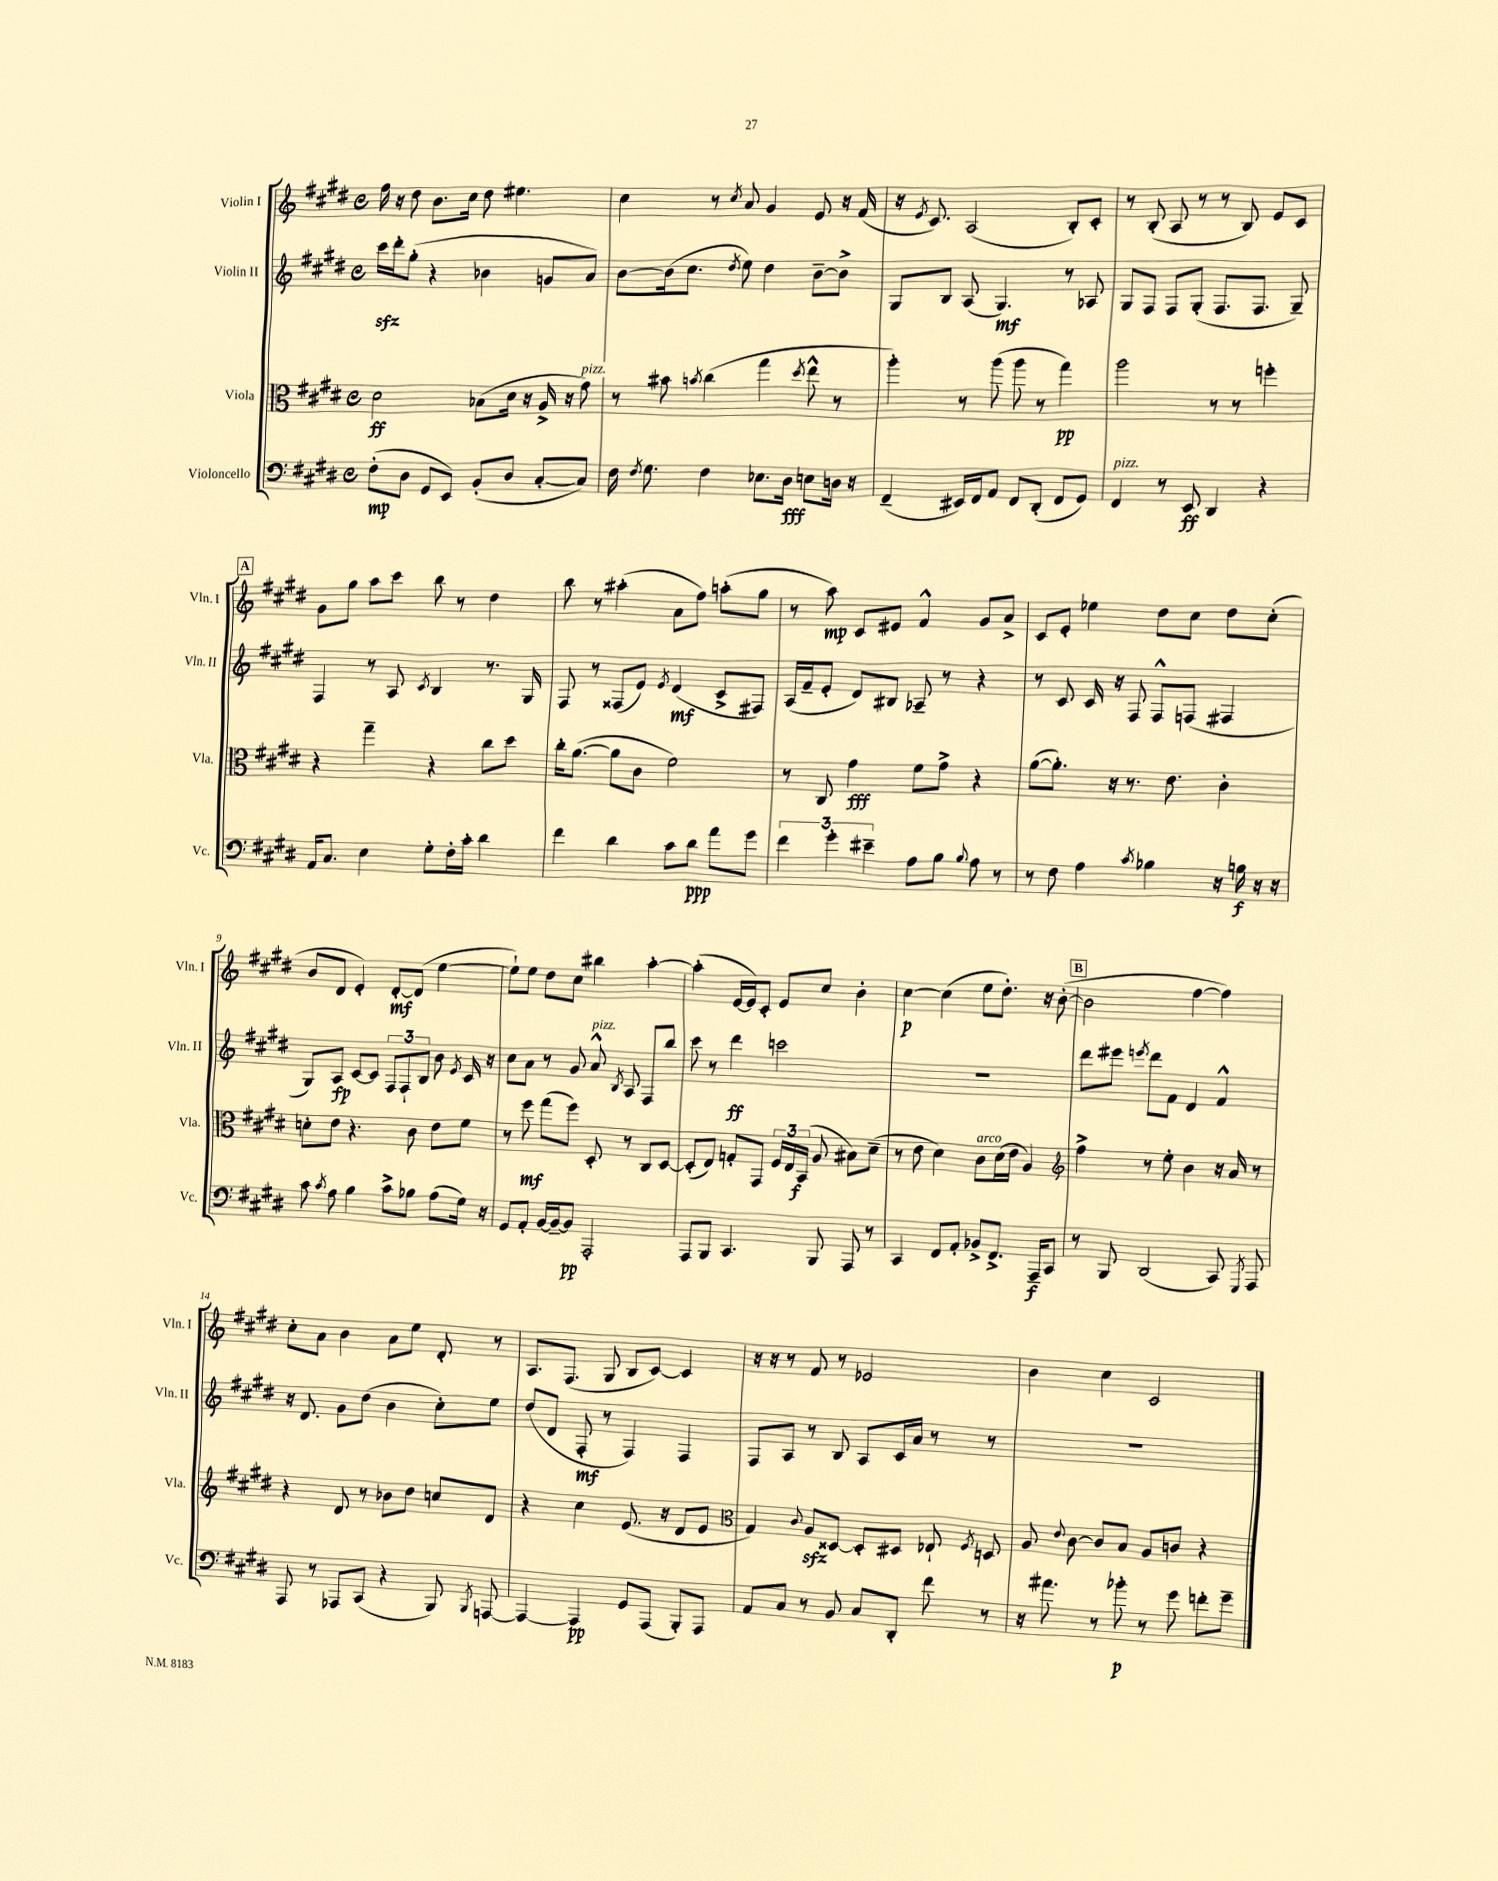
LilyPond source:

<<
\new StaffGroup <<
\new Staff = "s0" \with { instrumentName = "Violin I" shortInstrumentName = "Vln. I" } {
    \clef treble \key e \major \defaultTimeSignature \time 4/4
    \autoBeamOff fis''16 r16 dis''8 b'8.[ cis''16] dis''8 eis''4. |
    cis''4 r8 \acciaccatura { cis''8 } a'8 gis'4 e'8 r16 fis'16( |
    r16 \acciaccatura { e'8 } cis'8.) a2( b8[-.) cis'8]-. |
    r8 b8-.( a8 r8 r8 b8) e'8[ cis'8] |
    \mark \markup { \box "A" } gis'8[ gis''8] a''8[ cis'''8] b''8 r8 dis''4 |
    b''8 r8 ais''4-.( a'8[ fis''8]) a''8[-.( gis''8] |
    r8 a''8\mp) cis'8[ eis'8] fis'4-^ gis'8[ a'8]-> |
    cis'8[ e'8]-. ees''4 dis''8[ cis''8] dis''8[ cis''8]-.( |
    b'8[ dis'8] e'4-.) dis'8[~-.\mf dis'8]( e''4~ |
    e''8[-!) e''8] dis''8[ cis''8] bis''4 a''4~-. |
    a''4-.( e'16[~ e'16) cis'8]-. e'8[ cis''8] b'4-. |
    cis''4~\p cis''4( e''8[ dis''8.]-.) r16 b'8~-.( |
    \mark \markup { \box "B" } b'2 fis''4~ fis''4) |
    cis''8[-. a'8] b'4 a'8[ e''8] dis'8-. r8 |
    a8.[ fis8.]( gis8 b8[ cis'8]~) cis'4 |
    r16 r16 r8 fis'8 r8 ees'2 |
    b'4 cis''4 cis'2 \bar "|." |
}
\new Staff = "s1" \with { instrumentName = "Violin II" shortInstrumentName = "Vln. II" } {
    \clef treble \key e \major \defaultTimeSignature \time 4/4
    \autoBeamOff cis'''16[\sfz dis'''16-. gis''8]-.( r4 bes'4 g'8[ a'8]) |
    b'8[~ b'16( cis''8.] \acciaccatura { dis''8 } e''8) dis''4 b'8[~-- b'8]-> |
    gis8[ b8] a8( gis4.\mf) r8 aes8 |
    gis8[ fis8] fis8[ gis8]-.( fis8.[ fis8.] gis8--) |
    \mark \markup { \box "A" } fis4 r8 a8 \acciaccatura { cis'8 } b4 r8. gis16 |
    fis8 r8 fisis8[( e'8]) \acciaccatura { e'8 } dis'4\mf( cis'8[-> fis8]) |
    a16[( fis'16-- e'8]-. dis'8[) bis8] aes8-- r8 r4 |
    r8 cis'8 cis'16 r16 fis8 fis8[-^ f8]( fis4 |
    gis8[) a8]\fp cis'8[~ cis'8] \tuplet 3/2 { fis8[ fis8-! b8] } b'8 \acciaccatura { e'8 } cis'16 r16 |
    cis''8[ a'8] r8 gis'8 a'8-^^\markup { \italic "pizz." } \acciaccatura { b8 } a8 fis8[ b''8] |
    cis'''8 r8 dis'''4\ff c'''2 |
    R1 |
    \mark \markup { \box "B" } dis'''8[ eis'''8] \acciaccatura { e'''8 } dis'''8[ fis'8] dis'4 fis'4-^ |
    r16 dis'8. gis'8[ dis''8]( b'4 cis''8[-.) e''8] |
    dis''8[( dis'8] fis8-.\mf r8 fis4) fis4 |
    fis8[ a8] r8 b8 a8[ cis'16 a'16] r8 r8 |
    R1 \bar "|." |
}
\new Staff = "s2" \with { instrumentName = "Viola" shortInstrumentName = "Vla." } {
    \clef alto \key e \major \defaultTimeSignature \time 4/4
    \autoBeamOff dis'2\ff bes8[( dis'16] r16 a16-> r16 gis'8^\markup { \italic "pizz." }) |
    r8 bis'8 \acciaccatura { b'8 } cis''4( gis''4 \acciaccatura { dis''8 } e''8-^ r8 |
    a''4-.) r8 a''8( a''8 r8 gis''4\pp) |
    a''2 r8 r8 f''4-. |
    \mark \markup { \box "A" } r4 gis''4-- r4 cis''8[ dis''8] |
    cis''16[-. a'8.]~( a'8[ cis'8] fis'2) |
    r8 cis8 gis'4\fff fis'8[ gis'8]-> r4 |
    a'8[~( a'8.]-.) r16 r8. e'8. cis'4-. |
    d'8[-. e'8] r4. cis'8 e'8[ fis'8] |
    r8 fis''8\mf gis''8[( fis''8]) dis8-. r8 cis8[ dis8]~ |
    dis8[-.( e8]) g8[-. gis,8] \tuplet 3/2 { fis16[ e16 b,16]\f( } a8 bis8[) dis'8]--( |
    r8 e'8 dis'4) cis'8[^\markup { \italic "arco" } dis'16( e'16] a4) |
    \mark \markup { \box "B" } \clef treble fis''4-> r8 e''8-. b'4 r16 a'16 r8 |
    r4 dis'8 r8 bes'8[ dis''8] c''8[ dis'8] |
    r4 cis''4 e'8.( r16 dis'8[ e'8] |
    \clef alto gis4) \appoggiatura { cis'8 } a8[\sfz disis8]~ disis8[-. dis8] ees8-! \acciaccatura { fis8 } d8 |
    a8 \appoggiatura { e'8 } cis'8~ cis'8[ b8] a8[ c'8] r4 \bar "|." |
}
\new Staff = "s3" \with { instrumentName = "Violoncello" shortInstrumentName = "Vc." } {
    \clef bass \key e \major \defaultTimeSignature \time 4/4
    \autoBeamOff fis8[-.\mp( dis8] gis,8[ e,8]) b,8[-.( dis8] cis8[~-. cis8]) |
    fis16 \acciaccatura { fis8 } gis8. fis4 ees8.[ dis16]\fff e8[ d16] r16 |
    fis,4--( eis,16[) fis,16 a,8] fis,8[ dis,8]-.( fis,8[ gis,8]) |
    fis,4^\markup { \italic "pizz." } r8 e,8\ff dis,4 r4 |
    \mark \markup { \box "A" } a,16[ cis8.] e4 gis8[-. fis16-. cis'16]-. dis'4 |
    fis'4 dis'4 cis'8[ dis'8]\ppp a'8[ gis'8] |
    \tuplet 3/2 { fis'4 gis'4-. eis'4-- } a8[ b8] \appoggiatura { b8 } a8 r8 |
    r8 fis8 a4 \acciaccatura { cis'8 } bes4 r16 b16\f r16 r16 |
    cis'8 \acciaccatura { cis'8 } a8 b4 cis'8[-> bes8] a8[( gis16]) r16 |
    gis,8[ a,8]-. b,16[~ b,16~-- b,8]\pp a,,2-. |
    a,,8[ b,,8] cis,4. b,,8 a,,8 r8 |
    cis,4 fis,8[ a,8]-. bes,8[-> fis,8.]-> a,,16[--\f cis,8] |
    \mark \markup { \box "B" } r8 b,,8 dis,2( cis,8) \acciaccatura { gis,,8 } a,,8 |
    a,,8 r8 aes,,8[ cis,8]( r4 b,,8) \acciaccatura { b,,8 } a,,8~ |
    a,,4~ a,,4\pp gis,8[ a,,8]( b,,8[-.) a,,8] |
    a,8[ cis8] r8 b,8 cis8[ dis,8]-. fis'8 r8 |
    r16 ais'8. r8 bes'8-.\p r8 gis'8 f'8[-. gis'8]-- \bar "|." |
}
>>
>>
